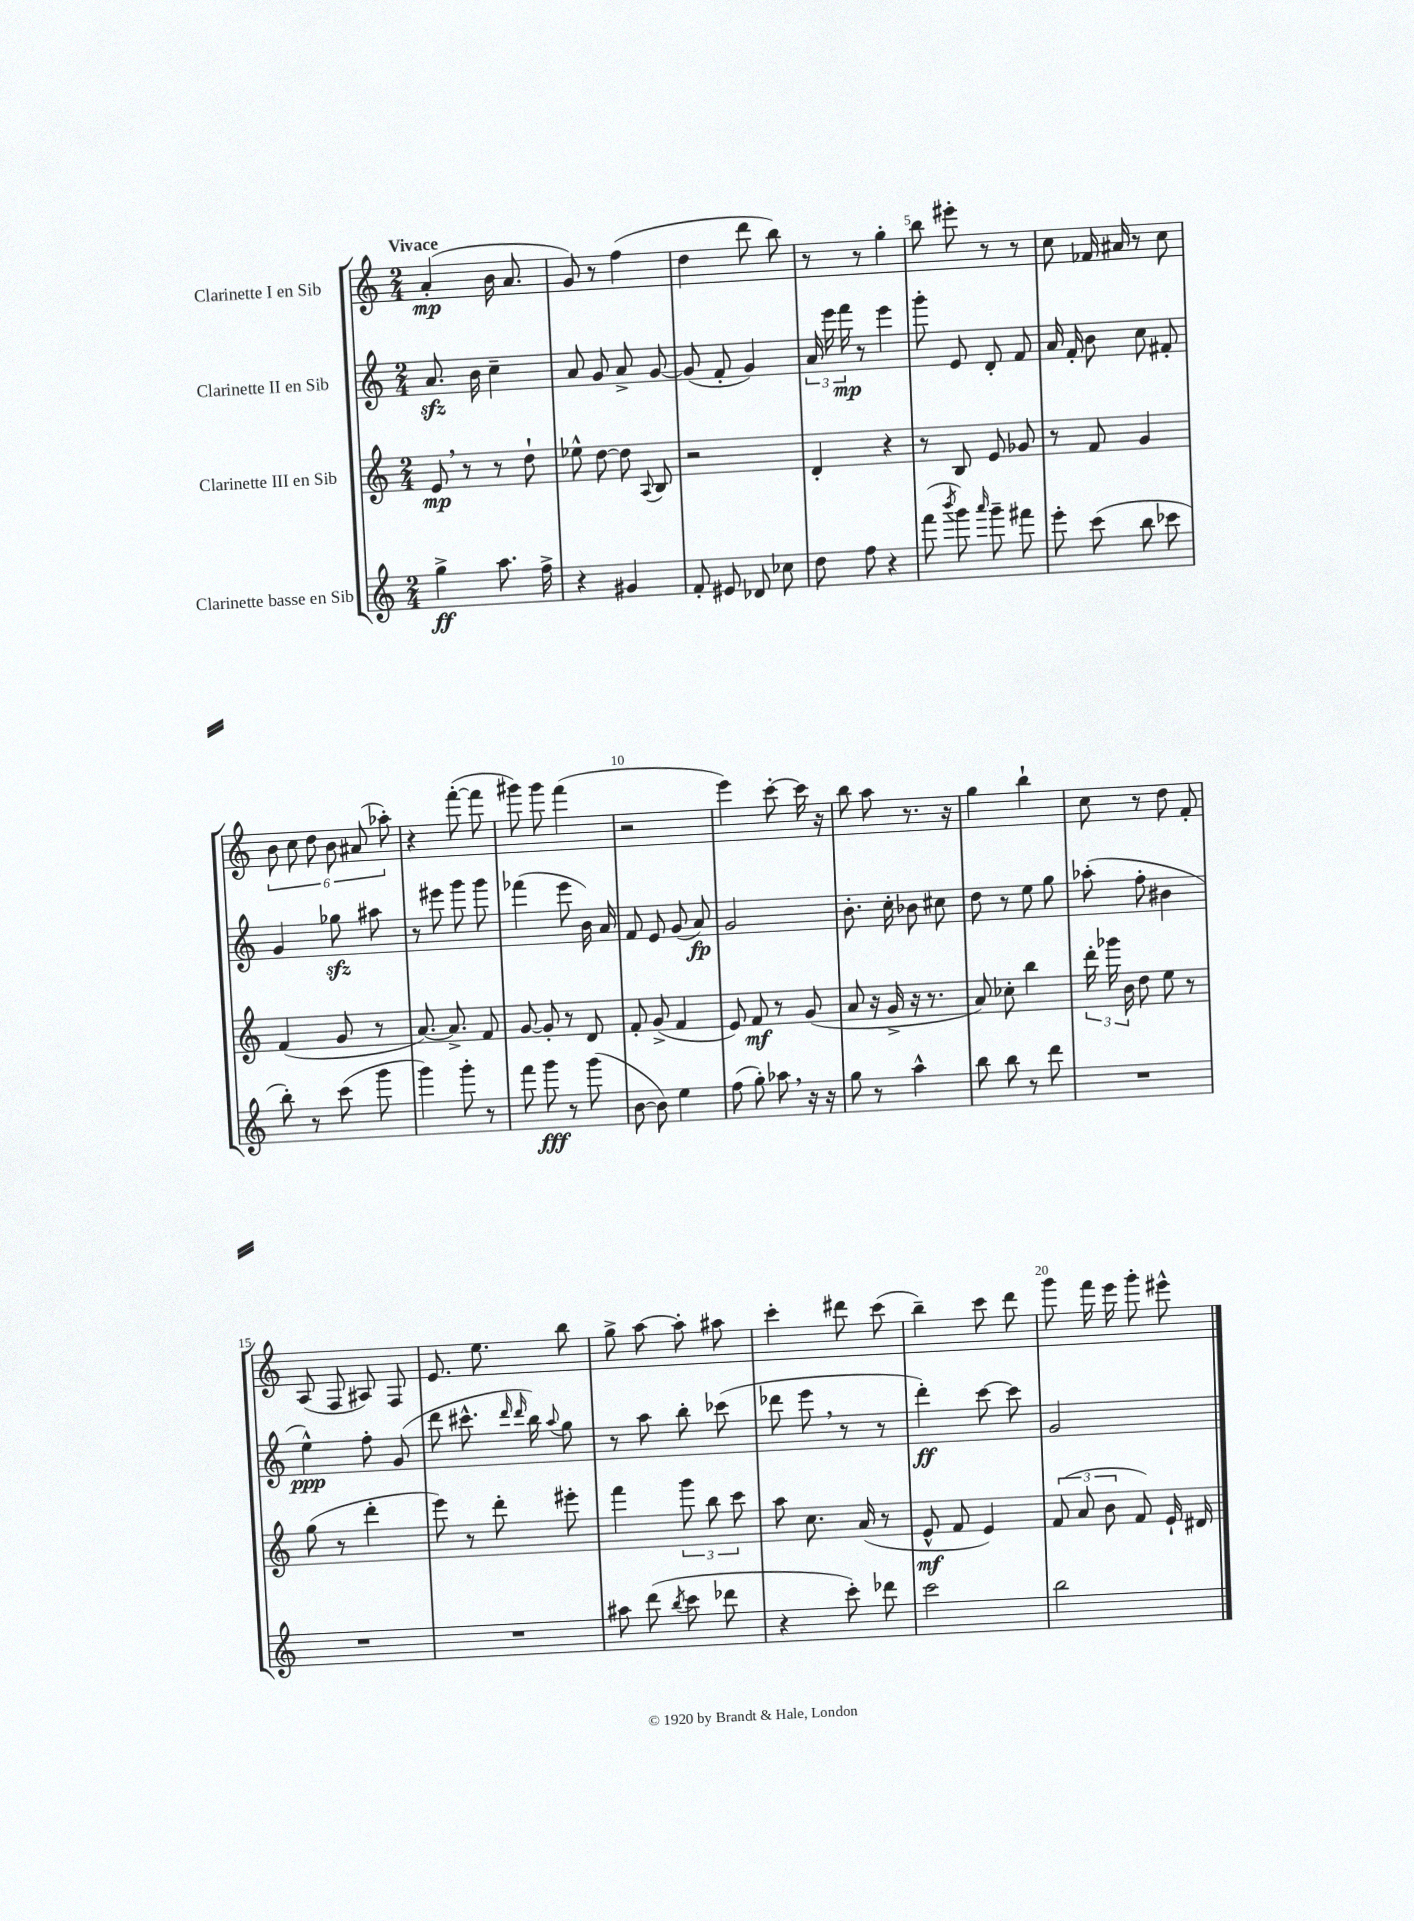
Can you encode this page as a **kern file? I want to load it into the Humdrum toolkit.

**kern	**kern	**kern	**kern
*staff4	*staff3	*staff2	*staff1
*clefG2	*clefG2	*clefG2	*clefG2
*k[]	*k[]	*k[]	*k[]
*M2/4	*M2/4	*M2/4	*M2/4
4gg^	8e	8.a	(4a'
.	8r	.	.
.	.	16b	.
8.aa	8r	4cc~	16b
.	.	.	8.a
.	8dd`	.	.
16ff^	.	.	.
=	=	=	=
4r	8ee-^^	8a	8g)
.	[8dd	8g	8r
4g#	8dd]	8a^	(4ff
.	8qqA	.	.
.	8B	[8g	.
=	=	=	=
8f'	2r	(8g]	4dd
8e#	.	8f'	.
8d-	.	4g)	8ddd
8cc-	.	.	8bb)
=	=	=	=
8dd	4d'	24a	8r
.	.	24eee	.
.	.	24fff	.
8ff	.	8r	8r
4r	4r	4eee	4gg'
=	=	=	=
(8fff	8r	8ggg'	8bb
8qbbb	.	.	.
8ggg)	8B	8e	8eee#'
16qqaaa	.	.	.
8ggg~	8e	8d'	8r
8fff#	8g-	8f	8r
=	=	=	=
8eee'	8r	16a	8cc
.	.	16f'	.
(8ccc	8f	8b	16f-
.	.	.	16a#
8bb	4g	8cc	8r
8ccc-	.	8f#'	8cc
=	=	=	=
8bb')	(4f	4g	12b
.	.	.	12cc
8r	.	.	.
.	.	.	12dd
(8ccc	8g	8gg-	12b
.	.	.	(12a#
8ggg	8r	8aa#	.
.	.	.	12aa-')
=	=	=	=
4ggg)	[8.a)	8r	4r
.	.	8eee#	.
.	8.a^]	.	.
8ggg'	.	8ggg	([8fff'
8r	8f	8ggg	8fff]
=	=	=	=
8fff	[8g	(4fff-	8ggg#)
8ggg	8g']	.	8ggg#
8r	8r	8eee	(4fff
(8ggg	8d	16b)	.
.	.	16a	.
=	=	=	=
[8b	8f'	8f	2r
8b])	(8g^	8e	.
4ee	4f	(8g	.
.	.	8a)	.
=	=	=	=
(8ff	8e)	2g	4eee)
8gg')	8f	.	.
8aa-	8r	.	[8ccc'
16r	(8g	.	16ccc]
16r	.	.	16r
=	=	=	=
8gg	8a	8.b'	8bb
8r	16r	.	8aa
.	16g^	16cc'	.
4aa^^	16r	8b-	8.r
.	8.r	.	.
.	.	8cc#	.
.	.	.	16r
=	=	=	=
8bb	8a)	8dd	4gg
8bb	8cc-'	8r	.
8r	4bb	8ee	4bb`
8ddd	.	8gg	.
=	=	=	=
2r	24ddd'	(8aa-'	8cc
.	24ggg-	.	.
.	24b	.	.
.	8dd	8ff'	8r
.	8ee	4b#	8dd
.	8r	.	8f'
=	=	=	=
2r	(8gg	4ee^^)	(8A
.	8r	.	8F
.	4ddd'	8ff'	8A#)
.	.	(8g	8F
=	=	=	=
2r	8eee)	8ddd	8.e
.	8r	8.ccc#^^	.
.	.	.	8.ee
.	8ddd'	.	.
.	.	16qqddd	.
.	.	16qqddd	.
.	.	16bb)	.
.	.	8qqaa	.
.	8eee#'	8gg	8bb
=	=	=	=
8aa#	4fff	8r	8gg^
(8ddd	.	8aa	[8aa
8qbb	.	.	.
8ccc	12ggg	8bb'	8aa']
.	12bb	.	.
8ddd-	.	(8ccc-	8aa#
.	12ccc	.	.
=	=	=	=
4r	8aa	8ddd-	4ccc'
.	8.cc	8eee	.
8ccc')	.	8r	8ddd#
.	(16a	.	.
8ddd-	8r	8r	(8ccc
=	=	=	=
2ccc	8e^^	4ddd')	4bb~)
.	8f	.	.
.	4e)	[8ccc	8ccc
.	.	8ccc]	8ddd
=	=	=	=
2bb	(12f	2g	8ggg
.	12a	.	.
.	.	.	16fff
.	12b	.	.
.	.	.	16eee
.	8f)	.	8ggg'
.	16e`	.	8eee#^^
.	16d#	.	.
==	==	==	==
*-	*-	*-	*-
